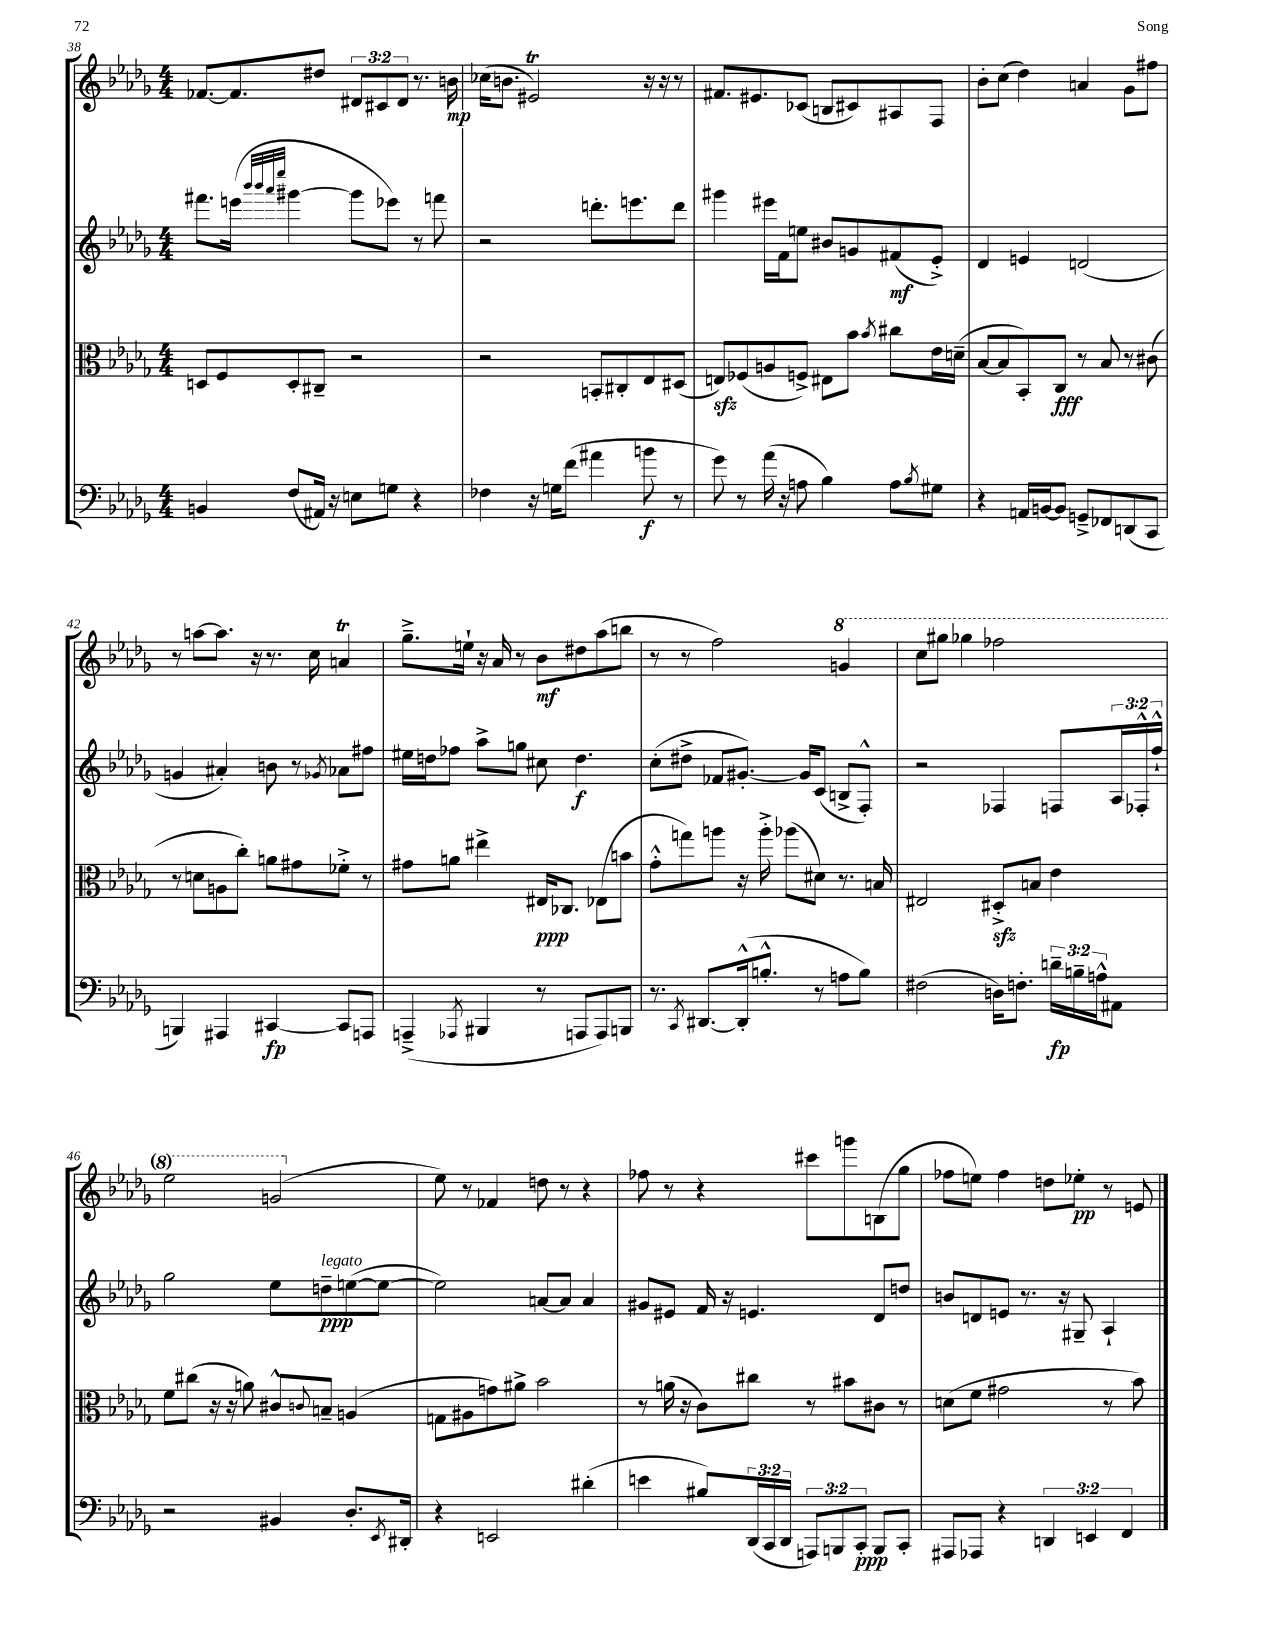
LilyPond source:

<<
\new StaffGroup <<
\new Staff = "s0" {
    \clef treble \key des \major \numericTimeSignature \time 4/4 \override Staff.TupletNumber.text = #tuplet-number::calc-fraction-text
    fes'8.~ fes'8. dis''8 \tuplet 3/2 { dis'8 cis'8 dis'8 } r8. b'16\mp |
    ces''16( b'8. eis'2\trill) r16 r16 r8 |
    fis'8. eis'8. ces'8( b8 cis'8) ais8 f8 |
    bes'8-. c''8( des''4) a'4 ges'8 fis''8 |
    r8 a''8~ a''8. r16 r8. c''16 a'4\trill |
    ges''8.---> e''16-! r16 aes'16 r8 bes'8\mf dis''8 aes''8( b''8 |
    r8 r8 f''2) \ottava #1 g''4 |
    c'''8 gis'''8 ges'''4 fes'''2 |
    ees'''2 g''2( \ottava #0 |
    ees''8) r8 fes'4 d''8 r8 r4 |
    fes''8 r8 r4 cis'''8 g'''8 b8( ges''8 |
    fes''8 e''8) fes''4 d''8 ees''8-.\pp r8 e'8 \bar "|." |
}
\new Staff = "s1" {
    \clef treble \key des \major \numericTimeSignature \time 4/4 \override Staff.TupletNumber.text = #tuplet-number::calc-fraction-text
    fis'''8. e'''16( \grace { bes'''32 bes'''32 aes'''32 ees''''32 } gis'''4~ gis'''8 ees'''8) r8 f'''8 |
    r2 d'''8.-. e'''8. d'''8 |
    gis'''4 eis'''16 f'16 e''8 bis'8 g'8 fis'8\mf( ees'8-.->) |
    des'4 e'4 d'2( |
    g'4 ais'4-.) b'8 r8 \acciaccatura { ges'8 } aes'8 fis''8 |
    eis''16 d''16 fes''8 aes''8-> g''8 cis''8 d''4.\f |
    c''8-.( dis''8-> fes'8 gis'8.~-.) gis'16 c'8( b8-> f8-.-^) |
    r2 fes4 f8 \tuplet 3/2 { aes16 fes16-.-^ f''16-!-^ } |
    ges''2 ees''8 d''8--\ppp^\markup { \italic "legato" } e''8~( e''8~ |
    e''2) a'8~ a'8 a'4 |
    gis'8 eis'8 f'16 r16 e'4. des'8 d''8 |
    b'8 d'8 e'8 r8. r16 gis8-- aes4-! \bar "|." |
}
\new Staff = "s2" {
    \clef alto \key des \major \numericTimeSignature \time 4/4
    d8 f8 d8-. cis8-- r2 |
    r2 b,8-. cis8-. ees8 dis8( |
    e8\sfz) fes8( a8 f8->) eis8 bes'8 \acciaccatura { bes'8 } cis''8 ees'16 d'16--( |
    bes8~ bes8 bes,8-.) c8\fff r8 bes8 r8 cis'8( |
    r8 d'8 a8 c''8-.) a'8 gis'8 fes'8-.-> r8 |
    gis'8 a'8 eis''4-> eis16\ppp ces8. ees8( b'8 |
    ges'8-.-^ g''8) a''8 r16 a''16-.-> aes''8( dis'8) r8. b16 |
    eis2 dis8-.->\sfz b8 ees'4 |
    f'8 cis''8( r16 r16 a'8) cis'8-^ \appoggiatura { c'8 } b8-- a4( |
    g8 ais8 g'8) ais'8-> bes'2 |
    r8 a'16( r16 c'8) cis''8 r8 bis'8 cis'8 r8 |
    d'8( f'8 gis'2 r8 bes'8) \bar "|." |
}
\new Staff = "s3" {
    \clef bass \key des \major \numericTimeSignature \time 4/4 \override Staff.TupletNumber.text = #tuplet-number::calc-fraction-text
    b,4 f8( ais,16) r16 e8 g8 r4 |
    fes4 r16 g16 f'8( ais'4 b'8\f r8 |
    ges'8) r8 aes'16( r16 a8 bes4) a8 \acciaccatura { bes8 } gis8 |
    r4 a,16 b,16~ b,8 g,8---> fes,8 d,8( c,8 |
    b,,4) ais,,4 cis,4~\fp cis,8 a,,8 |
    a,,4--->( \acciaccatura { aes,,8 } bis,,4 r8 a,,8 a,,8) b,,8 |
    r8. \acciaccatura { c,8 } dis,8.~ dis,16-.-^( b8.-.-^ r8 a8 b8) |
    fis2( d16) f8.-. \tuplet 3/2 { d'16--\fp b16-- a16-^ } ais,8 |
    r2 bis,4 des8.-. \acciaccatura { ees,8 } dis,16-. |
    r4 e,2 dis'4-.( |
    e'4 bis8) \tuplet 3/2 { des,16( c,16 des,16 } \tuplet 3/2 { a,,8) b,,8 c,8-.\ppp } b,,8 c,8-. |
    ais,,8 aes,,8 r4 \tuplet 3/2 { d,4 e,4 f,4 } \bar "|." |
}
>>
>>
\layout { \context { \Score currentBarNumber = #38 } }
